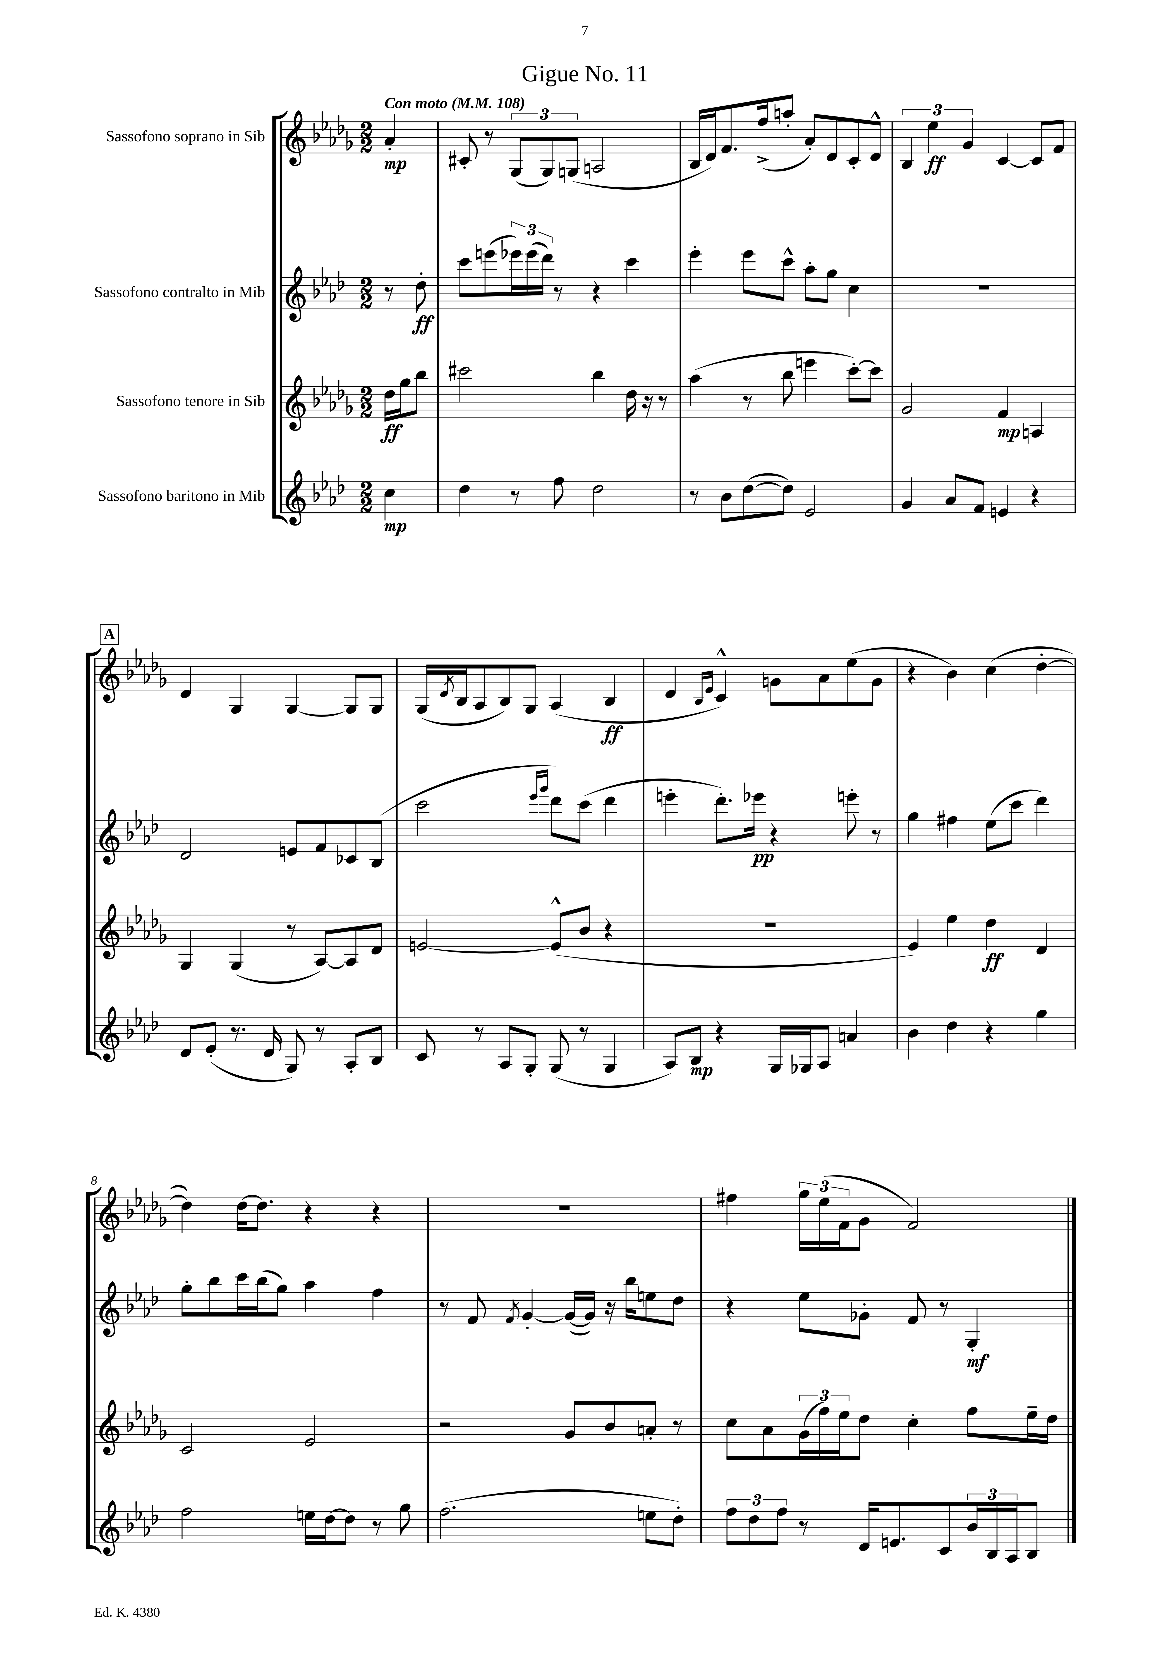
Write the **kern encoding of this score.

**kern	**kern	**kern	**kern
*staff4	*staff3	*staff2	*staff1
*clefG2	*clefG2	*clefG2	*clefG2
*k[b-e-a-d-]	*k[b-e-a-d-g-]	*k[b-e-a-d-]	*k[b-e-a-d-g-]
*M2/2	*M2/2	*M2/2	*M2/2
*MM108	*MM108	*MM108	*MM108
4cc	16dd-	8r	4a-'
.	16gg-	.	.
.	8bb-	8dd-'	.
=	=	=	=
4dd-	2ccc#	8ccc	8c#'
.	.	(8eee	8r
8r	.	24eee-)	(12G-
.	.	(24eee-	.
.	.	24ddd-)	12G-)
8ff	.	8r	.
.	.	.	(12G
2dd-	4bb-	4r	2A
.	16dd-	4ccc	.
.	16r	.	.
.	8r	.	.
=	=	=	=
8r	(4aa-	4eee-'	16B-
.	.	.	16d-)
8b-	.	.	8.f
([8dd-	8r	8eee-	.
.	.	.	(16ff^
8dd-])	8bb-	8ccc^^	8aa'
2e-	4eee	8aa-'	8a-')
.	.	8gg	8d-
.	[8ccc')	4cc	8c'
.	8ccc]	.	8d-^^
=	=	=	=
4g	2g-	1r	6B-
.	.	.	6ee-
8a-	.	.	.
.	.	.	6g-
8f	.	.	.
4e	4f	.	[4c
4r	4A	.	8c]
.	.	.	8f
=	=	=	=
8d-	4G-	2d-	4d-
(8e-'	.	.	.
8.r	(4G-	.	4G-
16d-	.	.	.
8G)	8r	8e	[4G-
8r	[8A-)	8f	.
8A-'	8A-]	8c-	8G-]
8B-	8d-	(8B-	8G-
=	=	=	=
8c	[2e	2ccc	(16G-
.	.	.	8qd-
.	.	.	16B-
8r	.	.	8A-
8A-	.	.	8B-)
8G'	.	.	8G-
.	.	16qqeee-	.
.	.	16qqggg	.
(8G	(8e^^]	8ddd-)	(4A-
8r	8b-	(8ccc	.
4G	4r	4ddd-	4B-
=	=	=	=
8A-)	1r	4eee'	4d-
8B-	.	.	.
.	.	.	16qqB-
.	.	.	16qqe-
4r	.	8.ddd-')	4c^^)
.	.	16eee-	.
16G	.	4r	8g
16G-	.	.	.
8A-	.	.	8a-
4a	.	8eee'	(8ee-
.	.	8r	8g
=	=	=	=
4b-	4e-)	4gg	4r
4dd-	4ee-	4ff#	4b-)
4r	4dd-	(8ee-	(4cc
.	.	8ccc	.
4gg	4d-	4ddd-)	[4dd-'
=	=	=	=
2ff	2c	8gg'	4dd-])
.	.	8bb-	.
.	.	16ccc	[16dd-
.	.	(16bb-	8.dd-]
.	.	8gg)	.
16ee	2e-	4aa-	4r
[16dd-	.	.	.
8dd-]	.	.	.
8r	.	4ff	4r
8gg	.	.	.
=	=	=	=
(2.ff	2r	8r	1r
.	.	8f	.
.	.	8qf	.
.	.	[4g'	.
.	8g-	(16g_	.
.	.	16g])	.
.	8b-	16r	.
.	.	16bb-	.
8ee	8a'	8ee	.
8dd-')	8r	8dd-	.
=	=	=	=
12ff	8cc	4r	4ff#
12dd-	.	.	.
.	8a-	.	.
12ff	.	.	.
8r	(24g-	8ee-	24gg-
.	24ff)	.	(24ee-
.	24ee-	.	24f
16d-	8dd-	8g-'	8g-
8.e	.	.	.
.	4cc'	8f	2f)
8c	.	8r	.
24b-	8ff	4G'	.
24B-	.	.	.
24A-	.	.	.
8B-	16ee-~	.	.
.	16dd-	.	.
==	==	==	==
*-	*-	*-	*-
